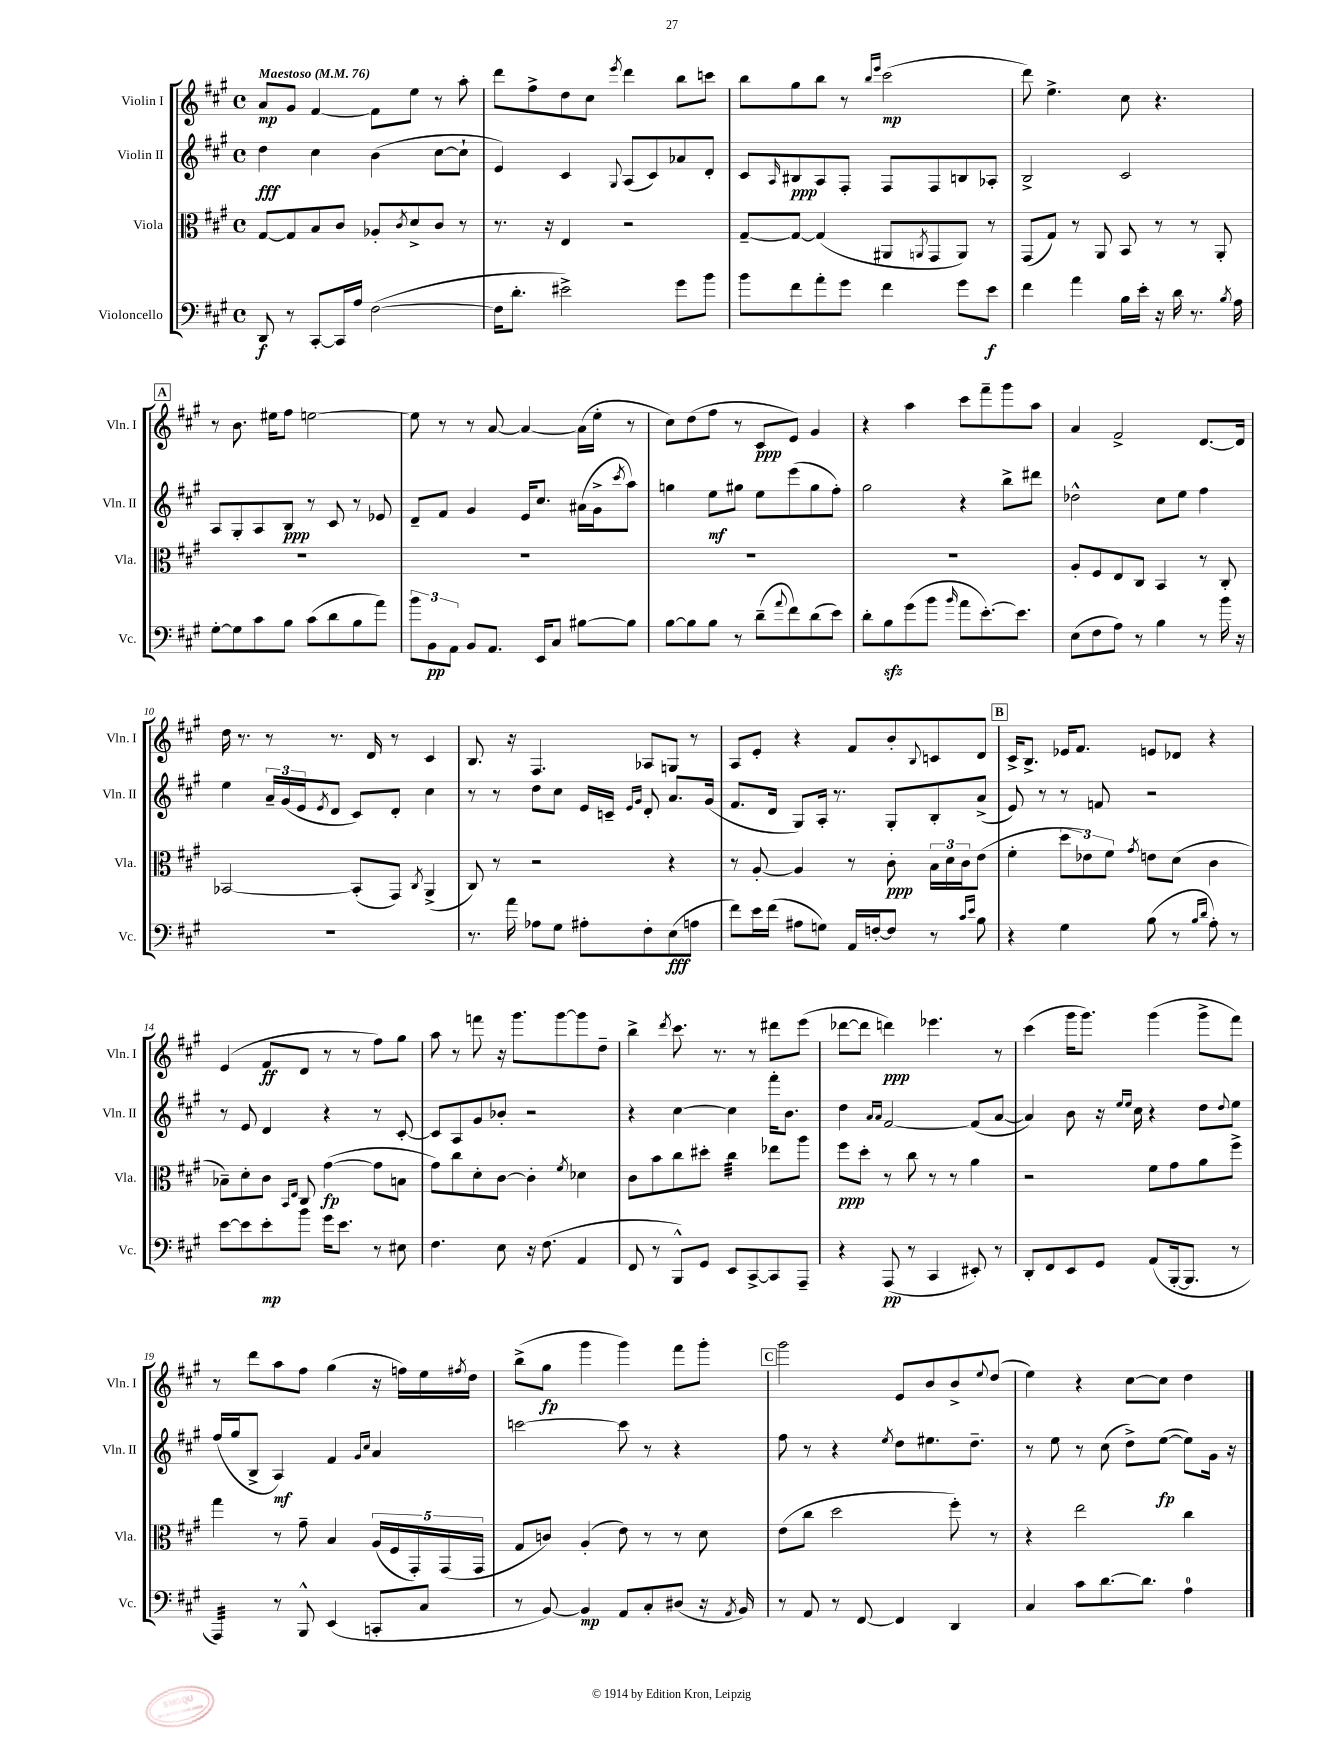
<<
\new StaffGroup <<
\new Staff = "s0" \with { instrumentName = "Violin I" shortInstrumentName = "Vln. I" } {
    \clef treble \key a \major \defaultTimeSignature \time 4/4 \tempo "Maestoso" 4 = 76
    a'8\mp gis'8 fis'4~ fis'8 e''8 r8 a''8-. |
    d'''8 fis''8-> d''8 cis''8 \acciaccatura { e'''8 } d'''4 b''8 c'''8 |
    b''8 gis''8 b''8 r8 \grace { b''16 e'''16 } cis'''2\mp( |
    d'''8) e''4.-> cis''8 r4. |
    \mark \markup { \box "A" } r8 b'8. eis''16 fis''8 e''2~ |
    e''8 r8 r8 a'8~ a'4~ a'16( e''16-. r8 |
    cis''8) d''8( fis''8 r8 cis'8\ppp e'8) gis'4 |
    r4 a''4 cis'''8 fis'''8-- gis'''8 a''8 |
    a'4 fis'2-> d'8.~ d'16 |
    d''16 r8. r8 r8. d'16 r8 cis'4 |
    b8. r16 fis4. aes8 g8 r8 |
    a8 e'8-. r4 fis'8 b'8-. \appoggiatura { b8 } c'8 d'8 |
    \mark \markup { \box "B" } cis'16-> b8.-> ees'16 fis'8. e'8 des'8 r4 |
    e'4( fis'8\ff d'8 r8 r8 fis''8) gis''8 |
    a''8 r8 f'''8 r16 gis'''8. gis'''8~ gis'''8 d''8-- |
    b''4-> \acciaccatura { d'''8 } cis'''8. r8. r8 dis'''8 e'''8( |
    des'''8~ des'''8 d'''4\ppp) ees'''4. r8 |
    cis'''4( gis'''16 gis'''8.) gis'''4( gis'''8-> fis'''8) |
    r8 d'''8 a''8 fis''8 gis''4( r16 f''16) e''16 \acciaccatura { fis''8 } d''16 |
    b''8->( gis''8\fp gis'''4 gis'''4) fis'''8 gis'''8-. |
    \mark \markup { \box "C" } gis'''2 e'8 b'8 b'8-> \appoggiatura { e''8 } d''8( |
    e''4) r4 cis''8~ cis''8 d''4 \bar "|." |
}
\new Staff = "s1" \with { instrumentName = "Violin II" shortInstrumentName = "Vln. II" } {
    \clef treble \key a \major \defaultTimeSignature \time 4/4
    d''4\fff cis''4 b'4( cis''8~ cis''8-! |
    e'4) cis'4 \appoggiatura { gis8 } a8( cis'8) aes'8 d'8-. |
    cis'8 \grace { a16 } bis8\ppp a8 fis8-. fis8 fis8 b8 aes8-. |
    b2-> cis'2 |
    \mark \markup { \box "A" } a8 gis8-. a8 b8\ppp r8 cis'8 r8 ees'8 |
    d'8-- fis'8 gis'4 e'16 cis''8. ais'16( gis'16-> \acciaccatura { cis'''8 } a''8) |
    g''4 e''8\mf gis''8 e''8 e'''8( gis''8 fis''8-.) |
    gis''2 r4 b''8-> dis'''8 |
    des''2-^ cis''8 e''8 fis''4 |
    e''4 \tuplet 3/2 { a'16-- gis'16( e'16 } \acciaccatura { e'8 } d'8 cis'8) d'8-. cis''4 |
    r8 r8 d''8 cis''8 e'16 c'16-- \grace { e'16 gis'16 } d'8-. a'8. gis'16( |
    fis'8. d'16 gis8) a16-. r8. gis8-. b8-. a'8->( |
    \mark \markup { \box "B" } e'8) r8 r8 f'8 r2 |
    r8 e'8 d'4 r4 r8 cis'8~-. |
    cis'8 a8 gis'8 bes'8-. r2 |
    r4 cis''4~ cis''4 fis'''16-. b'8. |
    d''4 \grace { a'16 a'16 } fis'2~ fis'8( a'8~ |
    a'4) b'8 r16 \grace { e''16 e''16 } cis''16 r4 d''8 \appoggiatura { d''8 } e''8 |
    fis''16( gis''16 b8-> a4\mf) fis'4 \grace { gis'16 cis''16 } a'4 |
    c'''2~ c'''8 r8 r4 |
    \mark \markup { \box "C" } fis''8 r8 r4 \acciaccatura { e''8 } d''8 eis''8. d''8.-- |
    r8 e''8 r8 cis''8( d''8->) e''8~\fp( e''8) gis'16 r16 \bar "|." |
}
\new Staff = "s2" \with { instrumentName = "Viola" shortInstrumentName = "Vla." } {
    \clef alto \key a \major \defaultTimeSignature \time 4/4
    gis8~ gis8 b8 cis'8 aes8-. \acciaccatura { cis'8 } d'8-> cis'8 r8 |
    r8. r16 e4 r2 |
    gis8~-- gis8~ gis4( ais,8 \acciaccatura { a,8 } gis,8 a,8) r8 |
    gis,8( gis8) r8 a,8 b,8 r8 r8 a,8-. |
    \mark \markup { \box "A" } R1 |
    R1 |
    R1 |
    R1 |
    a8-. fis8 e8 cis8 b,4 r8 cis8-. |
    bes,2~ bes,8-.( gis,8) \acciaccatura { cis8 } a,4->( |
    cis8) r8 r2 r4 |
    r8 a8~-. a4 r8 cis'8-.\ppp \tuplet 3/2 { b16 d'16 cis'16 } e'8( |
    \mark \markup { \box "B" } fis'4-. \tuplet 3/2 { d''8 ees'8) fis'8 } \acciaccatura { gis'8 } e'8 d'8( cis'4 |
    bes8--) d'8-. cis'8 \grace { b,16 e16 } cis8 gis'4~\fp( gis'8 b8 |
    gis'8) cis''8 d'8-. cis'8~ cis'4-. \acciaccatura { fis'8 } des'4 |
    cis'8 b'8 cis''8 dis''8-. cis''4:32 ees''8 a''8 |
    fis''8\ppp d''8-. r8 cis''8 r8 r8 a'4 |
    r2 fis'8 gis'8 a'8 fis''8-> |
    gis''4 r8 gis'8-- b4 \tuplet 5/4 { a16( fis16 gis,16-.) gis,16( gis,16 } |
    gis8 c'8) a4-.( e'8) r8 r8 d'8 |
    \mark \markup { \box "C" } e'8( cis''8 d''2 fis''8-.) r8 |
    r4 e''2 cis''4 \bar "|." |
}
\new Staff = "s3" \with { instrumentName = "Violoncello" shortInstrumentName = "Vc." } {
    \clef bass \key a \major \defaultTimeSignature \time 4/4
    d,8\f r8 cis,8~-. cis,16 a16 fis2~( |
    fis16 d'8.-. eis'2->) gis'8 b'8 |
    b'8 fis'8 a'8-. gis'8 fis'4 gis'8 e'8\f |
    fis'4 a'4 b16 e'16-. r16 d'16 r8. \acciaccatura { b8 } a16 |
    \mark \markup { \box "A" } gis8~-. gis8 cis'8 b8 cis'8( d'8 b8 a'8) |
    \tuplet 3/2 { b'8 b,8\pp a,8 } b,8 a,8. e,16 cis8 bis8~ bis8 |
    b8~ b8 b8 r8 d'8--( \appoggiatura { a'8 } fis'8) d'8( e'8) |
    d'8-. b8\sfz gis'8( b'8 \grace { b'16 } a'8 e'8.~-.) e'8. |
    e8( fis8 a8) r8 b4 r8 b'16 r16 |
    R1 |
    r8. a'16 aes8 gis8 ais8-. fis8-. e8\fff( a8 |
    fis'8) e'16 fis'16( ais8 g8) a,16 f16~-. f8 r8 \grace { cis'16 e'16 } b8 |
    \mark \markup { \box "B" } r4 gis4 b8( r8 \grace { b16 d'16 } a8-.) r8 |
    e'8~ e'8 e'8-.\mp b'8 gis'16 e'8. r8 eis8 |
    fis4. e8 r16 fis8.( a,4 |
    fis,8 r8 b,,8-^) gis,8 e,8 cis,8~-> cis,8 a,,8-- |
    r4 a,,8\pp( r8 cis,4 eis,8-.) r8 |
    d,8-. fis,8 e,8 gis,8 a,8( b,,16~-. b,,8. r8 |
    a,,4:32) r8 b,,8-^ e,4( c,8-. cis8 |
    r8 b,8~) b,4\mp a,8 cis8-. dis8( r16 \acciaccatura { a,8 } b,16) |
    \mark \markup { \box "C" } r8 a,8 r8 fis,8~ fis,4 d,4 |
    cis4 cis'8 d'8.~ d'8. a4-0 \bar "|." |
}
>>
>>
